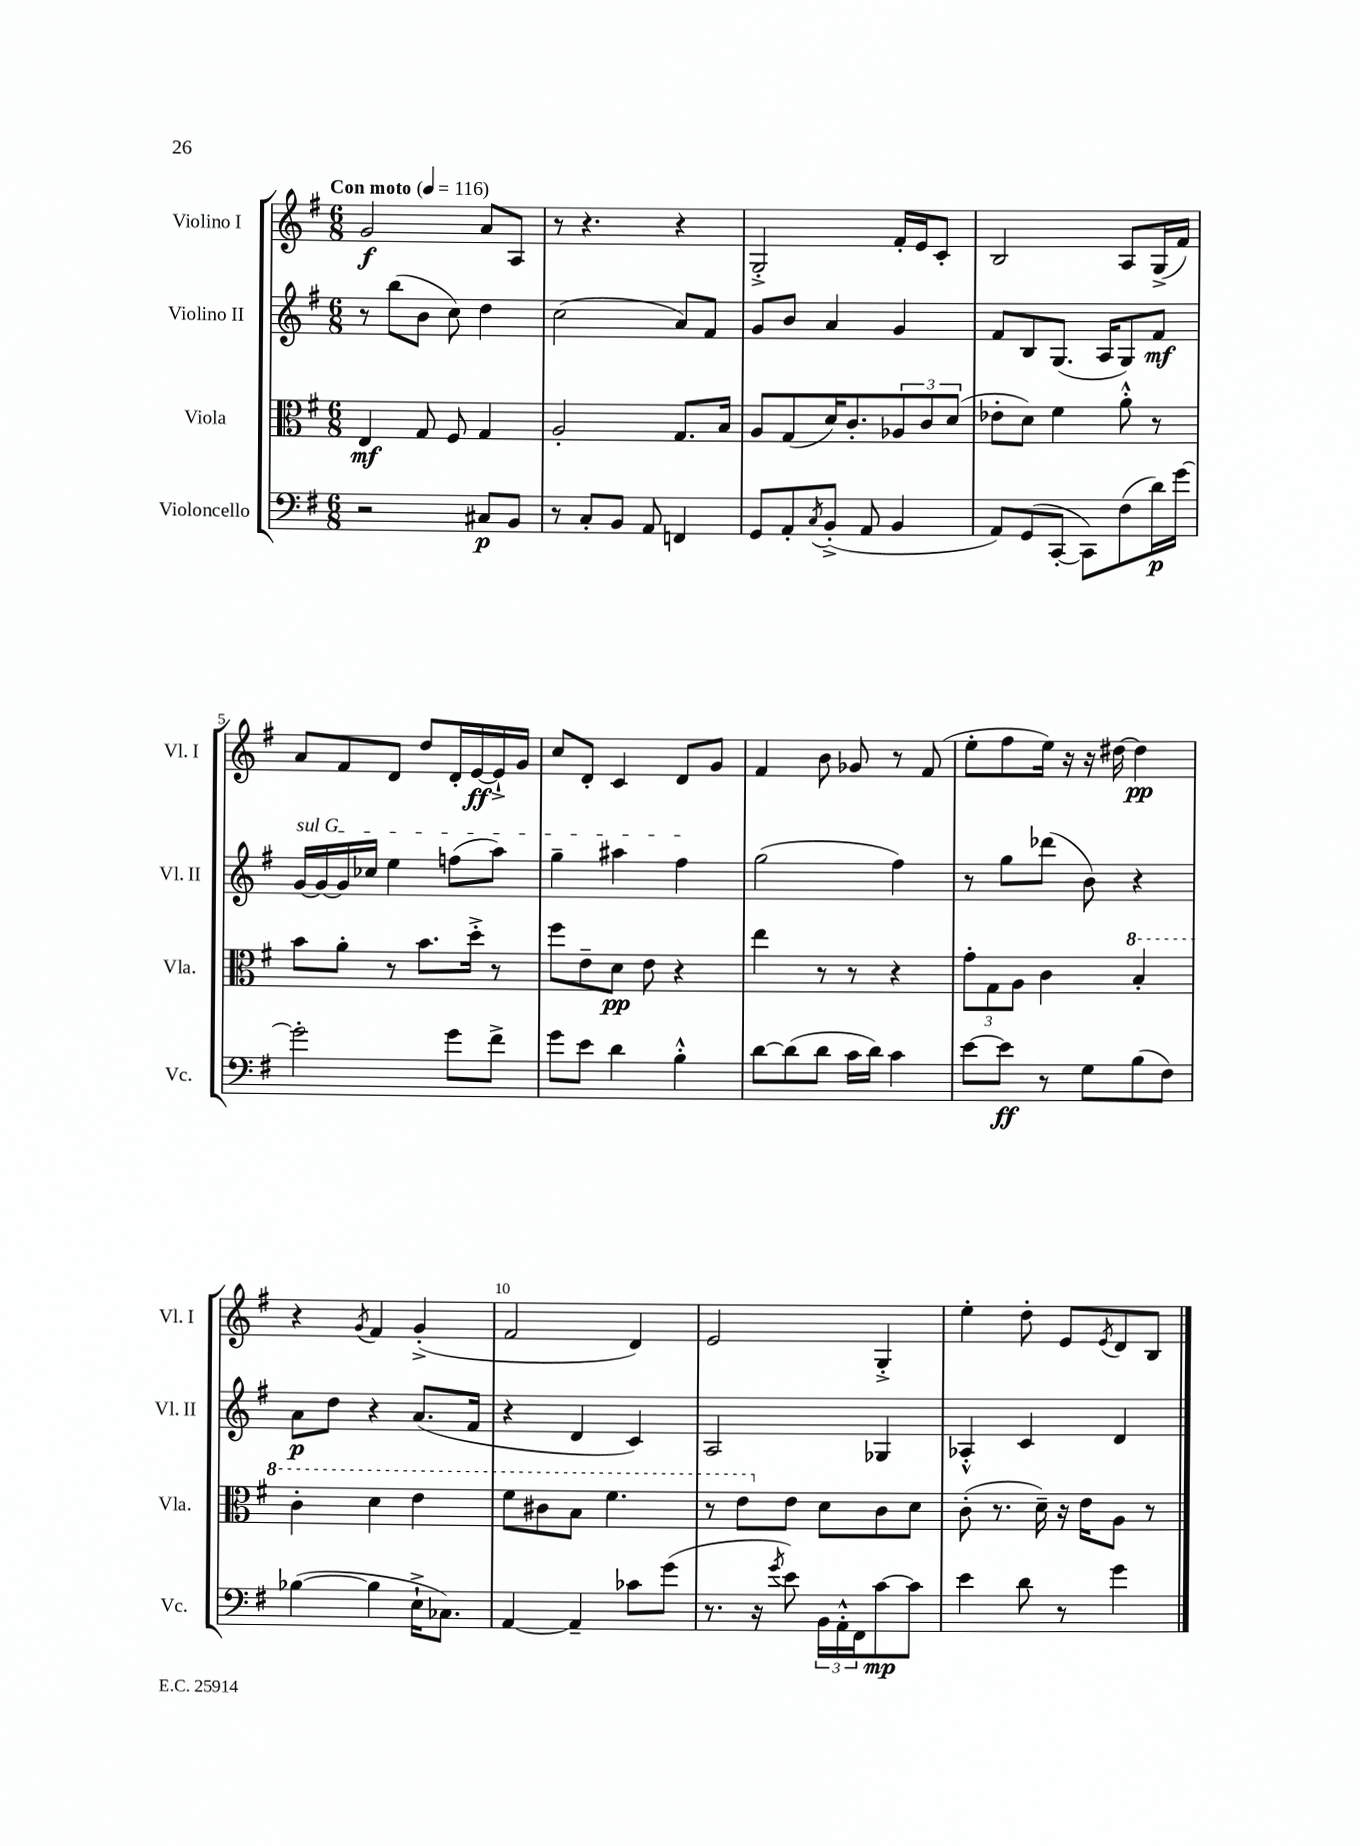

**kern	**kern	**kern	**kern
*staff4	*staff3	*staff2	*staff1
*clefF4	*clefC3	*clefG2	*clefG2
*k[f#]	*k[f#]	*k[f#]	*k[f#]
*M6/8	*M6/8	*M6/8	*M6/8
*MM116	*MM116	*MM116	*MM116
2r	4E/	8r	2g/
.	.	(8bb\L	.
.	8G/	8b\J	.
.	8F#/	8cc\)	.
8C#/L	4G/	4dd\	8a/L
8BB/J	.	.	8A/J
=	=	=	=
8r	2A'/	(2cc\	8r
8C'/L	.	.	4.r
8BB/J	.	.	.
8AA/	.	.	.
4FF/	8.G/L	8a/L)	4r
.	.	8f#/J	.
.	16B/Jk	.	.
=	=	=	=
8GG/L	8A/L	8g/L	2G'^/
8AA'/	(8G/	8b/J	.
8qC/	.	.	.
(8BB'^/J	16d/K)	4a/	.
.	8.c'/	.	.
8AA/	.	.	.
4BB/	12A-/	4g/	16f#'/LL
.	.	.	16e/J
.	12c/	.	.
.	.	.	8c'/J
.	(12d/J	.	.
=	=	=	=
8AA/L)	8e-'\L	8f#/L	2B/
(8GG/	8d\J)	8B/	.
[8CC'/J	4f#\	(8.G/J	.
8CC\]L)	.	.	.
.	.	16A/LK	.
(8F#\	8a'^^\	8G/)	8A/L
16d\L)	8r	8f#/J	(16G^/L
[16g\JJ	.	.	16f#/JJ)
=	=	=	=
2g'\]	8b\L	[16g/LL	8a/L
.	.	16g/_	.
.	8a'\J	16g/]	8f#/
.	.	16cc-/JJ	.
.	8r	4ee\	8d/J
.	8.b\L	.	8dd/L
8g\L	.	(8ff\L	16d'/L
.	16dd'^\Jk	.	[16e/
8f#^\J	8r	8aa\J)	16e`^/]
.	.	.	16g/JJ
=	=	=	=
8g\L	8ff#\L	4gg~\	8cc/L
8e\J	8e~\	.	8d'/J
4d\	8d\J	4aa#\	4c/
.	8e\	.	.
4B'^^\	4r	4ff#\	8d/L
.	.	.	8g/J
=	=	=	=
[8d\L	4ee\	(2gg\	4f#/
(8d\]	.	.	.
8d\J	8r	.	8b\
16c\LL	8r	.	8g-/
16d\JJ)	.	.	.
4c\	4r	4ff#\)	8r
.	.	.	(8f#/
=	=	=	=
[8e\L	12g'\L	8r	8ee'\L
.	12G\	.	.
8e\]J	.	8gg\L	8ff#\
.	12A\J	.	.
8r	4c\	(8ddd-\J	16ee\Jk)
.	.	.	16r
8G\L	.	8b\)	16r
.	.	.	[16dd#\
(8B\	4b'/	4r	4dd#\]
8F#\J)	.	.	.
=	=	=	=
([4B-\	4cc'\	8a\L	4r
.	.	8dd\J	.
.	.	.	8qg/
4B-\]	4dd\	4r	4f#/
16E`^\LK	4ee\	(8.a/L	(4g'^/
8.C-\J)	.	.	.
.	.	16f#/Jk	.
=	=	=	=
[4AA/	8ff#\L	4r	2f#/
.	8cc#\	.	.
4AA~/]	8b\J	4d/	.
.	4.ff#\	.	.
8c-\L	.	4c/)	4d/)
(8g\J	.	.	.
=	=	=	=
8.r	8r	2A/	2e/
.	8ee\L	.	.
16r	.	.	.
8qg/	.	.	.
8e\)	8e\J	.	.
24BB\LL	8d\L	.	.
24AA'^^\	.	.	.
24FF#\J	.	.	.
[8c\	8c\	4G-/	4G'^/
8c\]J	8d\J	.	.
=	=	=	=
4e\	(8c'\	4A-'^^/	4ee'\
.	8.r	.	.
8d\	.	4c/	8dd'\
.	16d~\)	.	.
8r	16r	.	8e/L
.	16e\LK	.	.
.	.	.	8qe/
4g\	8A\J	4d/	8d/
.	8r	.	8B/J
==	==	==	==
*-	*-	*-	*-
